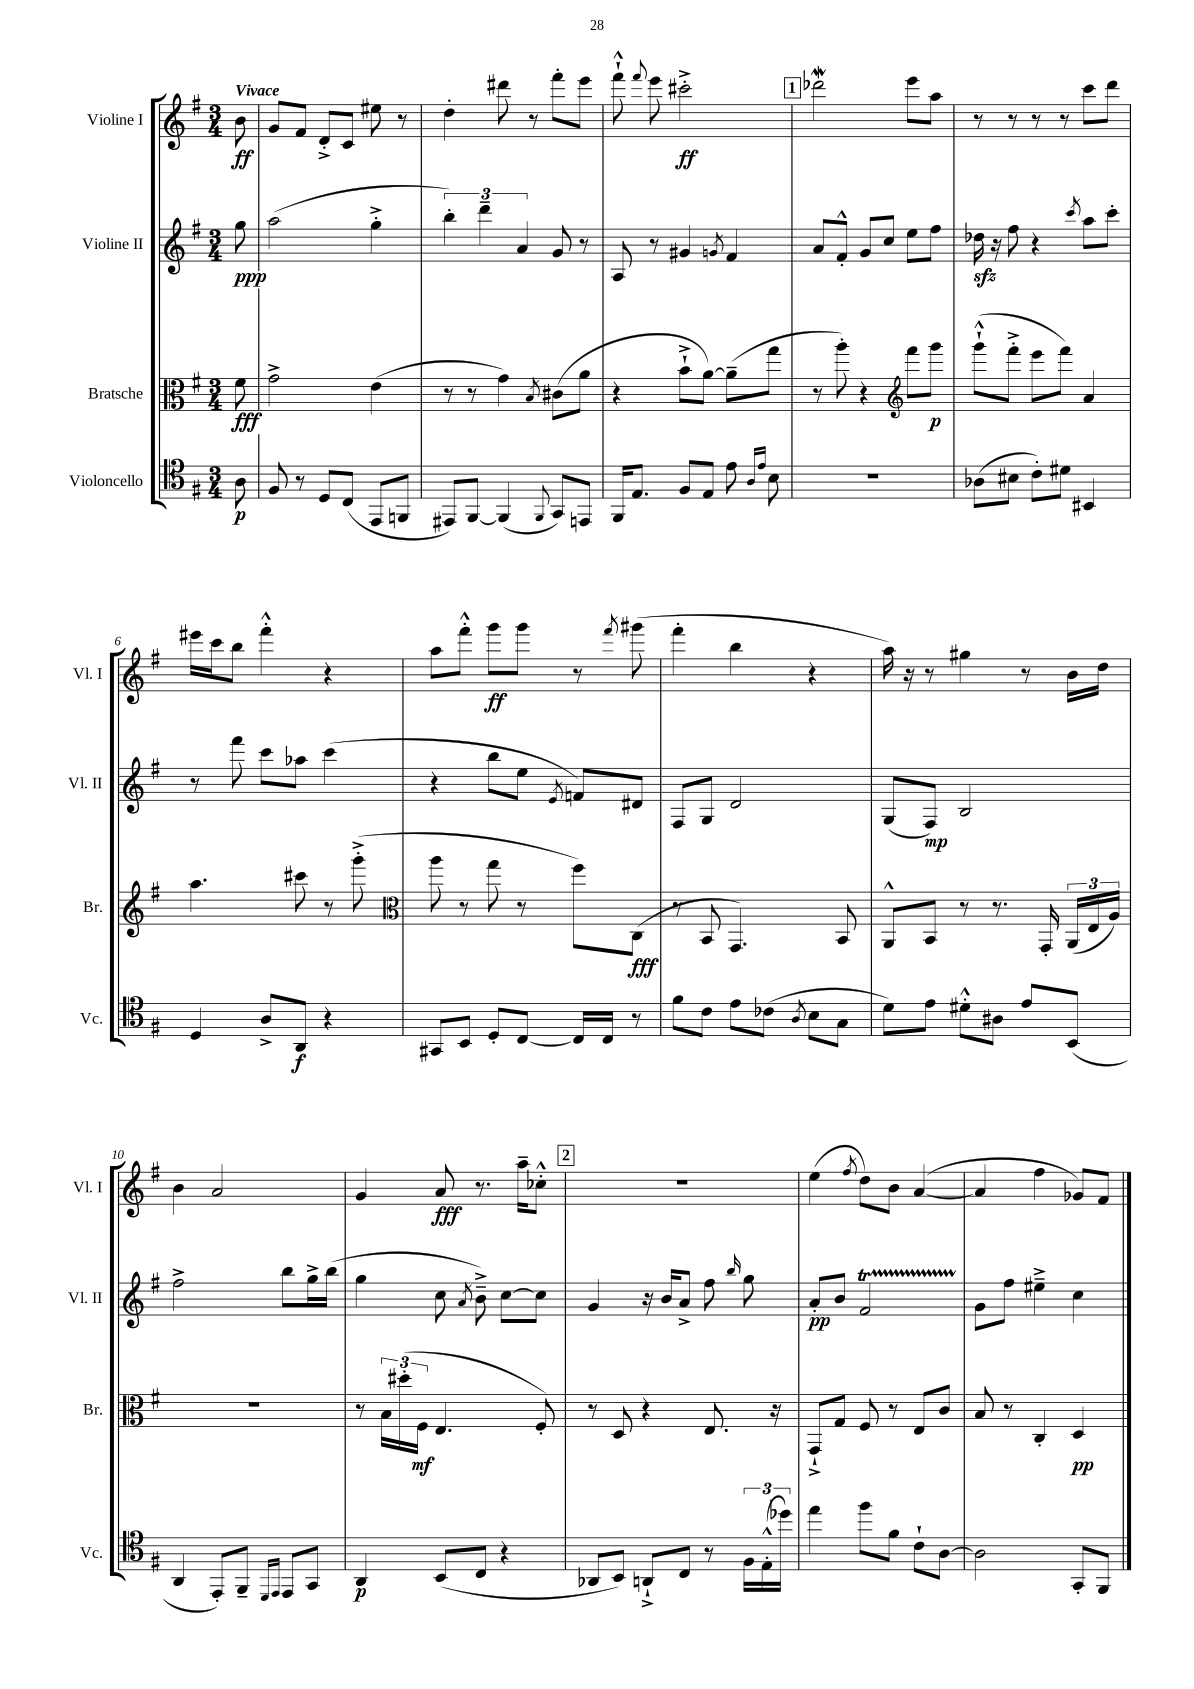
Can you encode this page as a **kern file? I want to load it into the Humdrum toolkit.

**kern	**kern	**kern	**kern
*staff4	*staff3	*staff2	*staff1
*clefC4	*clefC3	*clefG2	*clefG2
*k[f#]	*k[f#]	*k[f#]	*k[f#]
*M3/4	*M3/4	*M3/4	*M3/4
8A	8f#	8gg	8b
=	=	=	=
8F#	2g^	(2aa	8g
8r	.	.	8f#
8D	.	.	8d'^
(8C	.	.	8c
8EE	(4e	4gg'^	8ee#
8FF	.	.	8r
=	=	=	=
8EE#)	8r	6bb')	4dd'
[8FF#	8r	.	.
.	.	6ddd~	.
(4FF#]	4g)	.	8ddd#
.	.	6a	.
.	.	.	8r
8qqFF#	8qB	.	.
8GG)	(8c#	8g	8fff#'
8EE	8a	8r	8eee
=	=	=	=
16FF#	4r	8A	8fff#`^^
8.E	.	.	.
.	.	.	8qqfff#
.	.	8r	8eee
8F#	8b`^	4g#	2ccc#'^
8E	[8a)	.	.
.	.	8qg	.
8e	(8a~]	4f#	.
16qqA	.	.	.
16qqe	.	.	.
8B	8gg	.	.
=	=	=	=
2.r	8r	8a	2ddd-
.	8aa')	8f#'^^	.
.	4r	8g	.
.	.	8cc	.
*	*clefG2	*	*
.	8fff#	8ee	8eee
.	8ggg	8ff#	8aa
=	=	=	=
(8A-	(8ggg`^^	16dd-	8r
.	.	16r	.
8B#	8fff#'^	8ff#	8r
8c')	8eee	4r	8r
8d#	8fff#)	.	8r
.	.	8qccc	.
4BB#	4a	8aa	8ccc
.	.	8ccc'	8ddd
=	=	=	=
4D	4.aa	8r	16eee#
.	.	.	16ccc
.	.	8fff#	8bb
8A^	.	8ccc	4fff#'^^
8AA	8ccc#	8aa-	.
4r	8r	(4ccc	4r
.	(8ggg'^	.	.
=	=	=	=
*	*clefC3	*	*
8GG#	8aa	4r	8aa
8BB	8r	.	8fff#'^^
8D'	8gg	8bb	8ggg
[8C	8r	8ee	8ggg
.	.	8qe	.
16C]	8ff#)	8f)	8r
16C	.	.	.
.	.	.	8qfff#
8r	(8C	8d#	(8ggg#
=	=	=	=
8f#	8r	8F#	4fff#'
8c	8BB	8G	.
8e	4.GG)	2d	4bb
(8c-	.	.	.
8qA	.	.	.
8B	.	.	4r
8G	8BB	.	.
=	=	=	=
8d)	8AA^^	(8G	16aa)
.	.	.	16r
8e	8BB	8F#)	8r
8d#'^^	8r	2B	4gg#
8A#	8.r	.	.
8e	.	.	8r
.	16GG'	.	.
(8BB	(24AA	.	16b
.	24E	.	.
.	.	.	16dd
.	24A)	.	.
=	=	=	=
4AA	2.r	2ff#^	4b
8EE')	.	.	2a
8FF#~	.	.	.
16qqDD	.	.	.
16qqEE	.	.	.
8EE	.	8bb	.
8GG	.	16gg^	.
.	.	(16bb	.
=	=	=	=
4AA	8r	4gg	4g
.	24B	.	.
.	(24dd#'	.	.
.	24F#	.	.
(8BB	4.E	8cc	8a
.	.	8qa	.
8C	.	8b~^)	8.r
4r	.	[8cc	.
.	.	.	16aa~
.	8F#')	8cc]	8cc-'^^
=	=	=	=
8AA-	8r	4g	2.r
8BB)	8D	.	.
8AA`^	4r	16r	.
.	.	16b	.
8C	.	8a^	.
8r	8.E	8ff#	.
.	.	16qqbb	.
24F#	.	8gg	.
(24E'^^	.	.	.
.	16r	.	.
24dd-)	.	.	.
=	=	=	=
4ee	8GG`^	8a'	(4ee
.	8G	8b	.
.	.	.	8qff#
8ff#	8F#	2f#	8dd)
8f#	8r	.	8b
8c`	8E	.	([4a
[8A	8c	.	.
=	=	=	=
2A]	8B	8g	4a]
.	8r	8ff#	.
.	4C'	4ee#~^	4ff#
8GG'	4D	4cc	8g-)
8FF#	.	.	8f#
==	==	==	==
*-	*-	*-	*-
